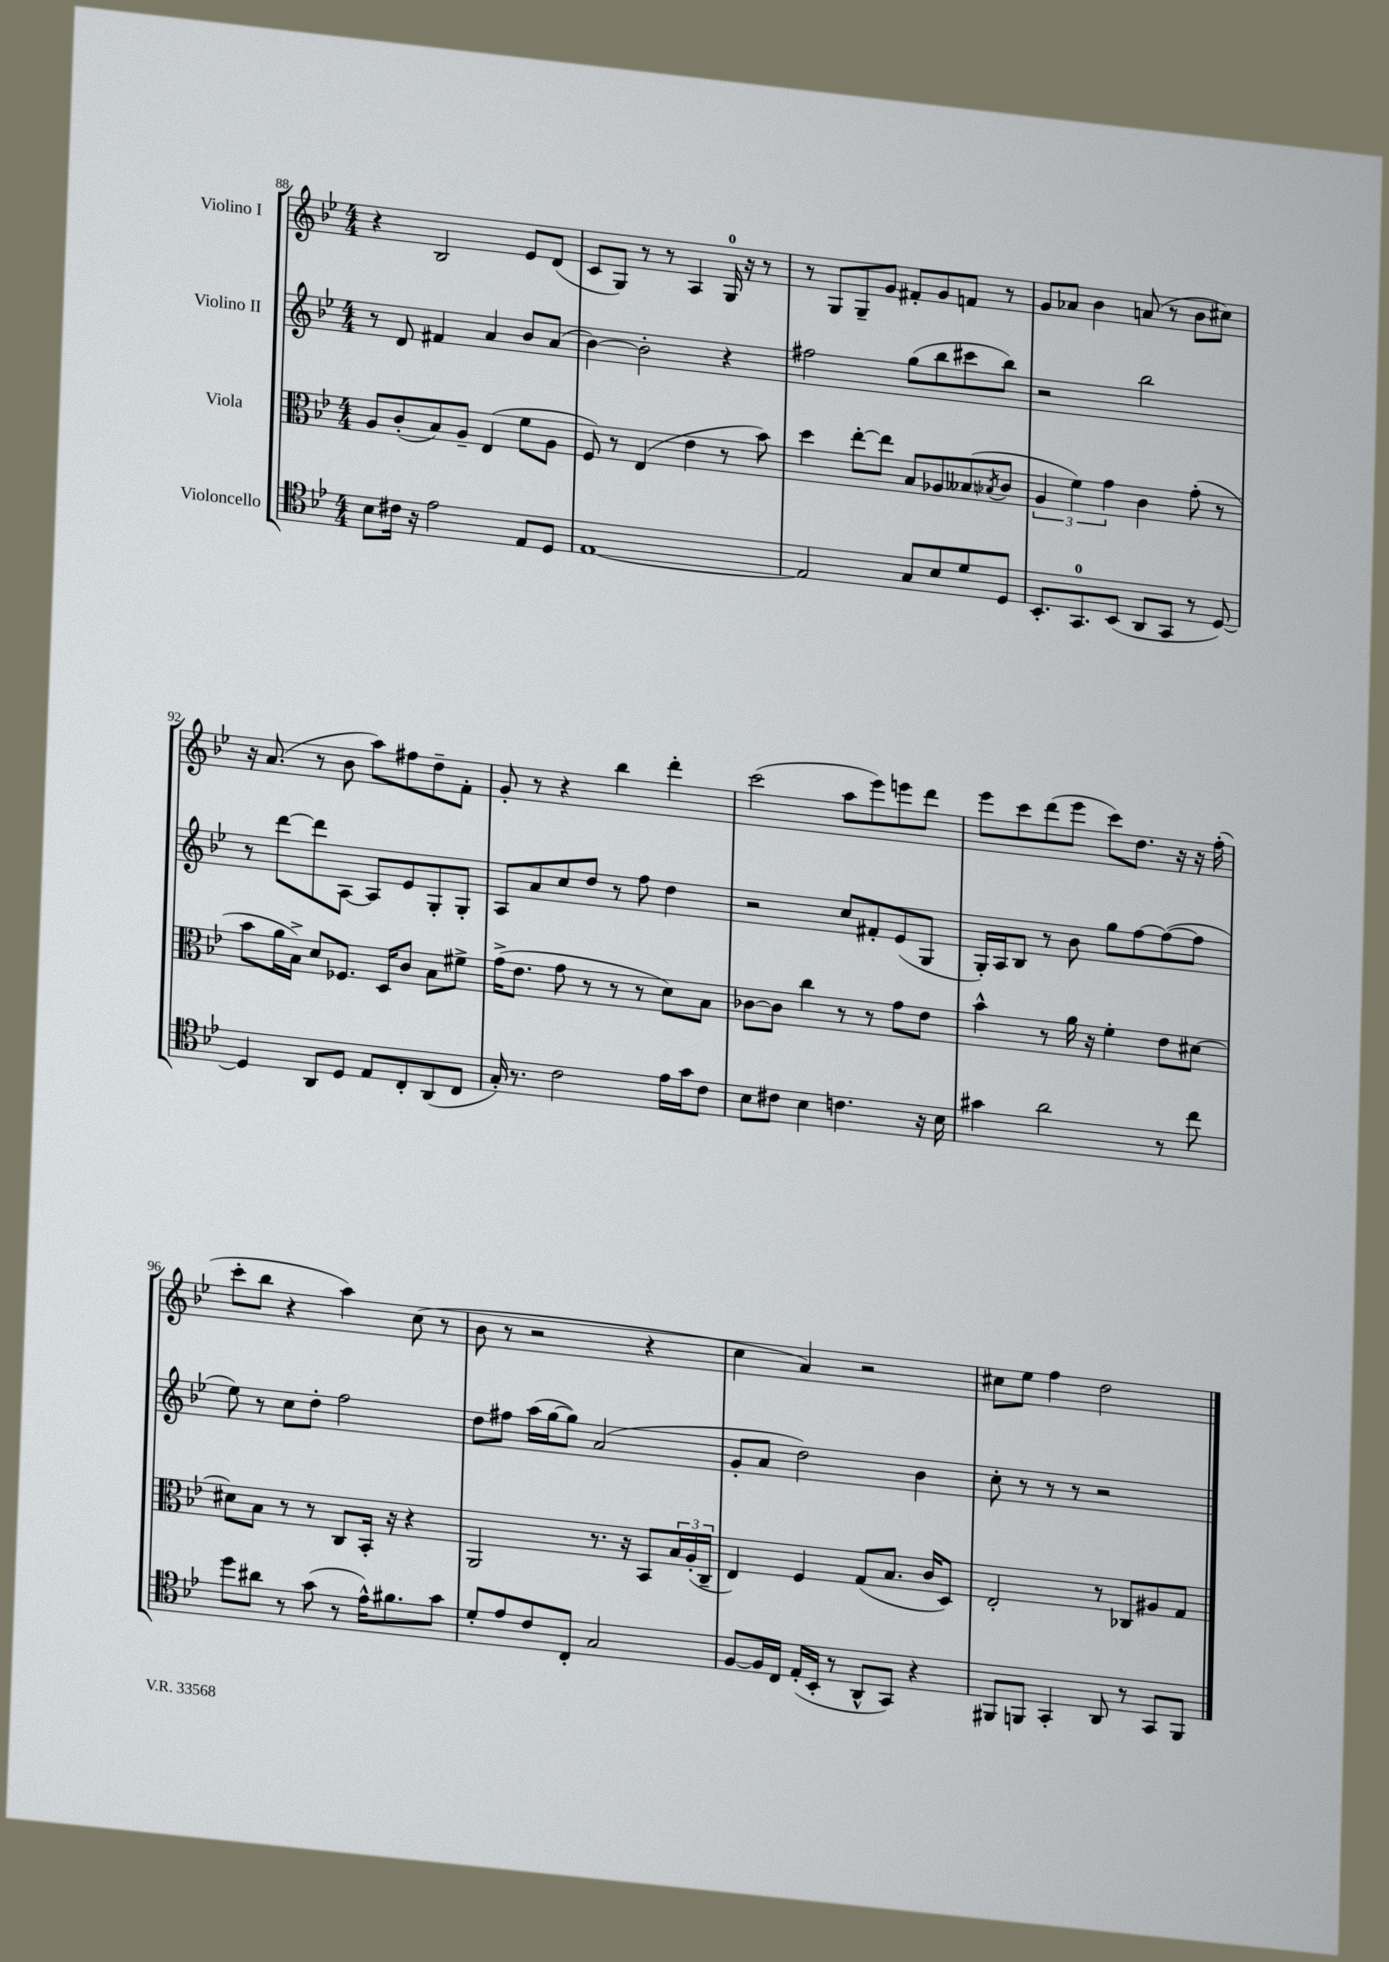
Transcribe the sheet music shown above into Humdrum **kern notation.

**kern	**kern	**kern	**kern
*part4	*part3	*part2	*part1
*staff4	*staff3	*staff2	*staff1
*I"Violoncello	*I"Viola	*I"Violino II	*I"Violino I
*clefC4	*clefC3	*clefG2	*clefG2
*k[b-e-]	*k[b-e-]	*k[b-e-]	*k[b-e-]
*M4/4	*M4/4	*M4/4	*M4/4
=88	=88	=88	=88
8B-\L	8A/L	8r	4r
16c#X\Jk	(8c'/	8d/	.
16r	.	.	.
2e-\	8B-/)	4f#X/	2B-/
.	8A~/J	.	.
.	(4E-/	4a/	.
8E-/L	8f\L	8b-/L	8e-/L
8D/J	8A\J	(8a/J	(8d/J
=89	=89	=89	=89
[1E-	8F/)	[4b-\)	8c/L
.	8r	.	8G/J)
.	(4E-/	2b-'\]	8r
.	.	.	8r
.	4e-\	.	4A/
.	8r	4r	16G/
.	.	.	16r
.	8b-\)	.	8r
=90	=90	=90	=90
2E-/]	4dd\	2ff#X\	8r
.	.	.	8G/L
.	[8ee-'\L	.	8G~/
.	8ee-\J]	.	8g/J
8G/L	8B-/L	(8gg\L	8f#X'/L
8B-/	8A-X/	8bb-\	8g/
8d/	(8B--X/	8ccc#X\	8fn/J
.	8qB-X/	.	.
8D/J	8c/J	8bb-\J)	8r
=91	=91	=91	=91
8.BB-'/L	6A/	2r	8g/L
.	.	.	8a-X/J
.	6f\)	.	.
8.GG/	.	.	.
.	.	.	4b-\
.	6g\	.	.
(8BB-/J	.	.	.
8AA/L	4c\	2bb-\	(8an/
8GG/J	.	.	8r
8r	(8g'\	.	8b-\L
[8D/)	8r	.	8cc#X\J)
!!LO:LB:g=z
=92	=92	=92	=92
4D/]	8b-\L	8r	16r
.	.	.	(8.a/
.	16a\L	[8ddd\L	.
.	16B-^\JJ)	.	.
8AA/L	8d/L	8ddd\]	8r
8D/J	8.F-X/J	[8A\J	8b-\
8E-/L	.	8A/L]	8aa\L)
.	16D/KL	.	.
8C'/	8c/J	8e-/	8ff#X\
(8AA/	8B-\L	8G'/	8dd~\
8C/J	8f#X^\J	8G'/J	8f'\J
=93	=93	=93	=93
16G'/)	(16g^\KL	8A/L	8g'/
8.r	8.e-\J	.	.
.	.	8a/	8r
2c\	8g\	8cc/	4r
.	8r	8dd/J	.
.	8r	8r	4bb-\
.	8r	8ff\	.
16e-\LL	8d\L)	4dd\	4ddd'\
16g\J	.	.	.
8c\J	8B-\J	.	.
=94	=94	=94	=94
8B-\L	[8c-X\L	2r	(2ccc\
8c#X\J	8c-\J]	.	.
4B-\	4cc\	.	.
4.cn\	8r	8cc/L	8aa\L
.	8r	8f#X'/	8eee-\)
.	8g\L	(8e-/	8eeen\
16r	8e-\J	8G/J	8ddd\J
16B-\	.	.	.
=95	=95	=95	=95
4g#X\	4b-^^\	16G'/LL)	8eee-\L
.	.	16A/J	.
.	.	8B-/J	8ccc\
2a\	8r	8r	(8ddd\
.	16a\	8b-\	8eee-\J
.	16r	.	.
.	4f'\	8gg\L	8ccc\L)
.	.	[8ff\	8.dd\J
8r	8e-\L	(8ff\_	.
.	.	.	16r
8cc\	[8d#X\J	8ff\J]	16r
.	.	.	(16ff'\
!!LO:LB:g=z
=96	=96	=96	=96
8dd\L	8d#X\L]	8ee-\)	8ccc'\L
8a#X\J	8B-\J	8r	8bb-\J
8r	8r	8cc\L	4r
(8g\	8r	8dd'\J	.
8r	8C/L	2ff\	4aa\)
16e-^^\KL)	16BB-'/Jk	.	.
8.f#X\	16r	.	.
.	4r	.	(8cc\
8g\J	.	.	8r
=97	=97	=97	=97
8d'/L	2AA/	8dd\L	8b-\
8e-/	.	8ff#X\J	8r
8c/	.	(16aa\LL	2r
.	.	[16gg\J	.
8C'/J	.	8gg\J])	.
2G/	8.r	(2a/	.
.	16r	.	.
.	8BB-/L	.	4r
.	24B-/L	.	.
.	(24A'/	.	.
.	24C~/JJ	.	.
=98	=98	=98	=98
[8F/L	4E-/)	8g'/L	4cc\
16F/L]	.	8a/J	.
16C/JJ	.	.	.
(16E-'/LL	4F/	2dd\)	4a/)
16BB-'/JJ	.	.	.
8r	.	.	.
8AA^^/L	(8G/L	.	2r
8GG/J)	8.B-/J	.	.
4r	.	4b-\	.
.	16c/KL	.	.
.	8D/J)	.	.
=99	=99	=99	=99
8FF#X/L	2E-'/	8cc'\	8cc#X\L
8FFn/J	.	8r	8ee-\J
4GG'/	.	8r	4ff\
.	.	8r	.
8AA/	8r	2r	2dd\
8r	8C-X/L	.	.
8GG/L	8A#X/	.	.
8FF/J	8G/J	.	.
==	==	==	==
*-	*-	*-	*-
